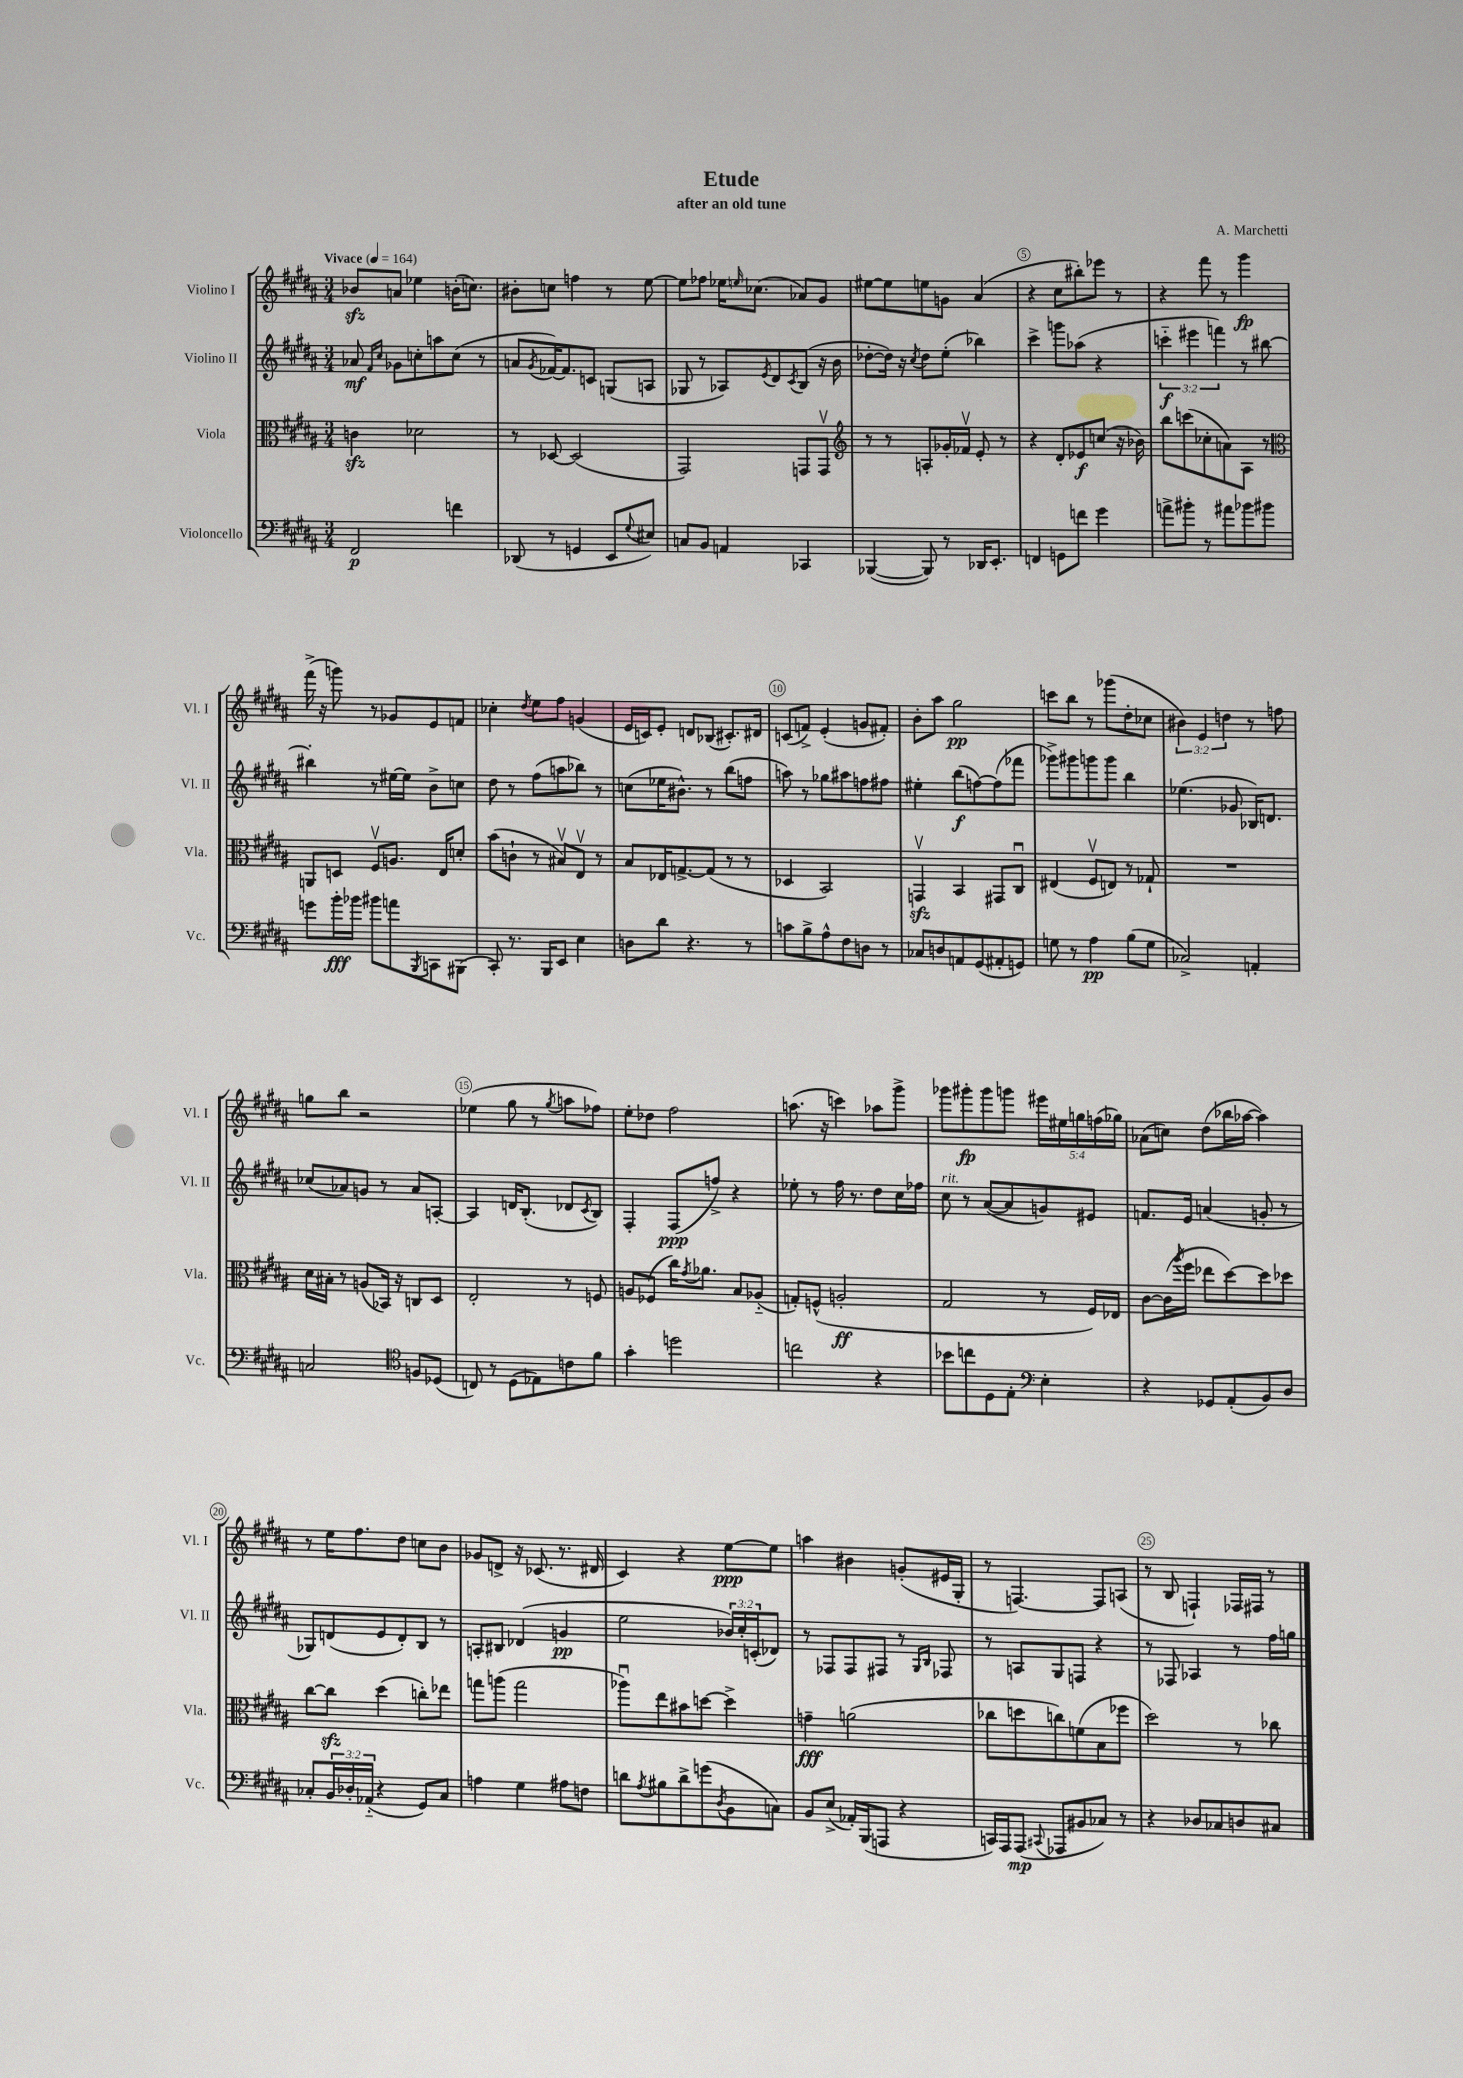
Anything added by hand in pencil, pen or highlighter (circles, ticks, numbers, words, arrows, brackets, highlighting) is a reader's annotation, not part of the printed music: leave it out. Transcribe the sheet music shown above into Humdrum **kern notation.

**kern	**kern	**kern	**kern
*staff4	*staff3	*staff2	*staff1
*clefF4	*clefC3	*clefG2	*clefG2
*k[f#c#g#d#a#]	*k[f#c#g#d#a#]	*k[f#c#g#d#a#]	*k[f#c#g#d#a#]
*M3/4	*M3/4	*M3/4	*M3/4
*MM164	*MM164	*MM164	*MM164
2FF#	4c	8a-	8b-
.	.	16qqf#	.
.	.	16qqcc#	.
.	.	8g-	8a
.	2d-	8cc'	4ee-
.	.	8aa	.
4f	.	(8cc	(16b'
.	.	.	8.cc)
.	.	8r	.
=	=	=	=
(8DD-	8r	8a	8b#'
.	.	8qg#	.
8r	[8D-	[16f-)	8cc
.	.	8.f-]	.
4GG	(2D-]	.	4ff
.	.	8c	.
8EE	.	(8G	8r
8qqG#	.	.	.
8E#)	.	8A	[8ee
=	=	=	=
8C	2GG#)	8G-	8ee]
8BB	.	8r	8ff-
4AA	.	8A-)	16ee-
.	.	.	16qqee
.	.	.	(8.cc-
.	.	8qe	.
.	.	8d#	.
.	.	8qc#	.
4CC-	8GG	(8B	8a-)
.	8GGv	16r	8g#
.	.	16b	.
=	=	=	=
*	*clefG2	*	*
([4BBB-	8r	[8dd-'	[8ee#
.	8r	16dd-])	8ee#]
.	.	16r	.
.	.	8qcc#	.
8BBB-])	8A'	8dd-	8ee
8r	16g-'	(8ee'	8g
.	16f-v	.	.
16DD-	8e'	4bb-)	(4a#
8.EE'	.	.	.
.	8r	.	.
=	=	=	=
4FF	4r	4ccc#^	4r
8GG	8d#'	8ggg	8cc#
8f	8e-	(8aa-	8bb#')
4g#	(8cc	4r	8eee-
.	16r	.	8r
.	16b-)	.	.
=	=	=	=
8a^	8bb	6ccc'~	4r
8b#'	(8ccc	.	.
.	.	6eee#	.
8r	8cc-'	.	8fff#
.	.	6fff)	.
8a#	8a)	.	8r
8b-	8A#	8r	4ggg#
8b#	8r	[8bb#	.
=	=	=	=
*	*clefC3	*	*
8g	8AA	4bb#']	(16fff#^
.	.	.	16r
16b'	8D	.	8ggg)
16b-	.	.	.
8b#	8F#v	8r	8r
8a	8.A	[16ee#	8g-
.	.	16ee#]	.
8qBBB	.	.	.
8CC	.	8b^	8e
.	16E	.	.
(8BBB#	8d'	8cc	8f
=	=	=	=
8CC#')	(8b	8dd#	4cc-'
8.r	8c`	8r	.
.	.	.	8qdd#
.	8r	(8ff#	8ee
16BBB	.	.	.
8EE	8B#v)	8aa	8ff#
4E	8Ev	8bb-)	(4g
.	8r	8r	.
=	=	=	=
8D	8B	(8cc	16e
.	.	.	16c)
8d#	16E-	16ee-	8e'
.	[8.G^	8.b#^^)	.
4.r	.	.	8d
.	(8G]	8r	(8B-
.	8r	(8bb	8.c#')
8r	8r	8ff	.
.	.	.	16d#
=	=	=	=
8c	4D-	8aa)	(8c
8B^	.	8r	8f^)
8A#^^	2BB)	8gg-	(4e'
8F#	.	8aa#	.
8D	.	8ff	8g
8r	.	8ff#	8f#')
=	=	=	=
8C-	4GGv	4ee#'	8b'
8D	.	.	8aa#
8AA	4BB	(8bb	2gg#
(8GG#	.	[8ff)	.
8AA#'	8GG#	(8ff]	.
8GG)	8C#u	8fff-	.
=	=	=	=
8G	(4E#	8ggg-^)	8ccc
8r	.	8ggg#	8bb
4A#	8F#v	8ggg	8r
.	8E)	8ggg	(8ggg-
(8B	8r	4bb	8dd#'
8G	8G-`	.	8cc-
=	=	=	=
2C-^)	2.r	(4.ee-	6b#)
.	.	.	6e
.	.	.	6dd
.	.	8g-	.
4AA'	.	16B-)	8r
.	.	8.d	.
.	.	.	8ff
=	=	=	=
2C	16d#	(8cc-	8gg
.	16B#'	.	.
.	8r	8a-)	8bb
.	(8A	8g	2r
.	16BB-)	8r	.
.	16r	.	.
*clefC4	*	*	*
8F	8C	8a-	.
(8D-	8D#	[8A'	.
=	=	=	=
8C)	2E'	4A]	(4ee-
8r	.	.	.
(8D#	.	16d	8gg#
.	.	(8.B'	.
8E-)	.	.	8r
.	.	.	8qgg#
8c	8r	8d-	8aa
.	.	8qc#	.
8f#	8F	8B)	8ff-)
=	=	=	=
4g#'	8A	4F#'	8ee'
.	(8F-	.	8dd-
2dd	16cc#)	(8F#	2ff#
.	8qg#	.	.
.	8.a-	.	.
.	.	8ff^)	.
.	8B	4r	.
.	(8A-'~	.	.
=	=	=	=
2cc	8G')	8ee-'	(8.aa
.	(8F^^	8r	.
.	.	.	16r
.	2A'	16ff#	4ccc)
.	.	8.r	.
4r	.	8dd#	8aa-
.	.	16cc#	8ggg#^
.	.	16ff-	.
=	=	=	=
8b-	2G#	8cc#	8ggg-
8cc	.	8r	8ggg#'
8D#	.	([8a#	8ggg#
8E'	.	8a#]	8ggg
*clefF4	*	*	*
4E'	8r	8g)	20eee#
.	.	.	20ee#
.	.	.	20gg
.	16F#)	8e#	.
.	.	.	(20ff
.	16E-	.	.
.	.	.	20gg-)
=	=	=	=
4r	[8c#	8.f	(8a-
.	(16c#]	.	8cc)
.	8qaa#	.	.
.	16ff#	16e	.
8GG-	8ee-	(4a	(8dd#
(8AA#'	[8dd#)	.	16bb-
.	.	.	[16aa-
8BB)	8dd#]	8g'	4aa-])
8D#	8dd-	8r	.
=	=	=	=
8C-'	[8cc#	8G-)	8r
24BB	8cc#]	(8d	16ee
24D-'	.	.	.
.	.	.	8.ff#
(24AA-'~	.	.	.
4r	(4dd#	8e	.
.	.	8d')	8dd#
8GG#)	8cc')	8B	8cc
8C-	8ee-	8r	8b
=	=	=	=
4A	8gg	8A'	8g-
.	(8aa	8B#	8d^
4G#	2gg	(4d-	16r
.	.	.	(8.c-
8A#	.	4g	8.r
8F	.	.	.
.	.	.	16d#
=	=	=	=
8d	8aa-u)	2ee	4c#)
8qA#	.	.	.
8B#	8ee	.	.
8d^	8b#	.	4r
(8g	[8dd	.	.
8qD#	.	.	.
8BB	4dd^]	24b-)	[8ee
.	.	24cc#'	.
.	.	(24c'	.
8C)	.	8d-)	8ee]
=	=	=	=
8BB	4g~	8r	4aa
(8E^	.	8F-	.
16AA-')	(2a	8F-	4b#
(16BBB	.	.	.
8AAA	.	8F#	.
4r	.	8r	(8g'
.	.	16qqG#	.
.	.	16qqB	.
.	.	8F-	16e#
.	.	.	16G#'
=	=	=	=
16CC)	8cc-	8r	8r
16AAA#	.	.	.
(8AAA#	8dd	8A	[4.F)
8qqCC#	.	.	.
8AAA-	8cc)	8G#	.
8BB#	(8f	8F	.
8C-)	8B	4r	8F]
8r	8ff-	.	(8A
=	=	=	=
4r	2dd#)	8r	8r
.	.	8F-	8B
8D-	.	4A-	4F`)
8C-	.	.	.
8D	8r	8r	16F-
.	.	.	16F#
8C#	8cc-	16ff#	8r
.	.	16gg	.
==	==	==	==
*-	*-	*-	*-
